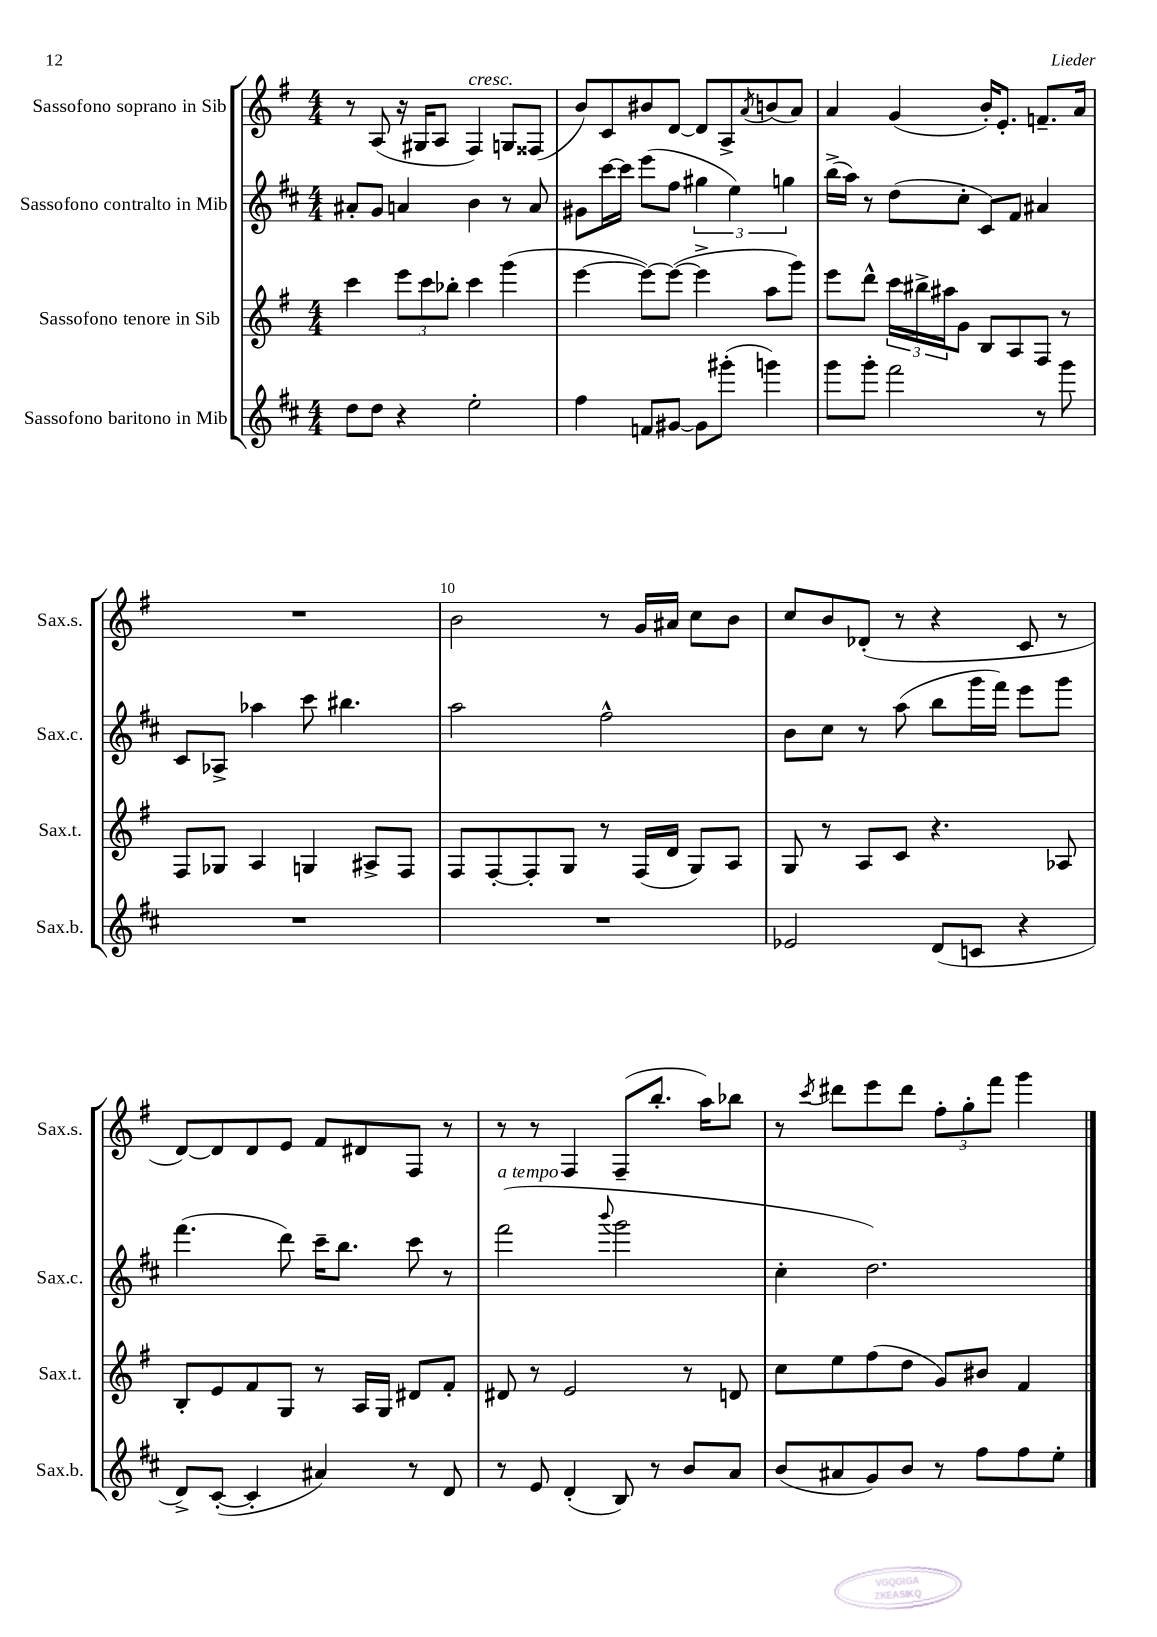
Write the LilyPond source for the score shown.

<<
\new StaffGroup <<
\new Staff = "s0" \with { instrumentName = "Sassofono soprano in Sib" shortInstrumentName = "Sax.s." } {
    \clef treble \key g \major \numericTimeSignature \time 4/4
    r8 a8( r16 gis16 a8 fis4^\markup { \italic "cresc." }) g8 fisis8( |
    b'8) c'8 bis'8 d'8~ d'8 a8-> \acciaccatura { a'8 } b'8( a'8) |
    a'4 g'4( b'16-.) e'8.-. f'8.-- a'16 |
    R1 |
    b'2 r8 g'16 ais'16 c''8 b'8 |
    c''8 b'8 des'8-.( r8 r4 c'8 r8 |
    d'8~) d'8 d'8 e'8 fis'8 dis'8 fis8 r8 |
    r8 r8 fis4 fis8--( b''8.-. a''16) bes''8 |
    r8 \acciaccatura { c'''8 } dis'''8 e'''8 dis'''8 \tuplet 3/2 { fis''8-. g''8-. fis'''8 } g'''4 \bar "|." |
}
\new Staff = "s1" \with { instrumentName = "Sassofono contralto in Mib" shortInstrumentName = "Sax.c." } {
    \clef treble \key d \major \numericTimeSignature \time 4/4
    ais'8-. g'8 a'4 b'4 r8 a'8 |
    gis'8 cis'''16~ cis'''16 e'''8( fis''8 \tuplet 3/2 { gis''4 e''4) g''4 } |
    b''16->( a''16) r8 d''8( cis''8-. cis'8) fis'8 ais'4 |
    cis'8 aes8-> aes''4 cis'''8 bis''4. |
    a''2 fis''2-^ |
    b'8 cis''8 r8 a''8( b''8 g'''16 fis'''16) e'''8 g'''8 |
    fis'''4.( d'''8) cis'''16-- b''8. cis'''8 r8 |
    fis'''2^\markup { \italic "a tempo" }( \appoggiatura { b'''8 } g'''2 |
    cis''4-. d''2.) \bar "|." |
}
\new Staff = "s2" \with { instrumentName = "Sassofono tenore in Sib" shortInstrumentName = "Sax.t." } {
    \clef treble \key g \major \numericTimeSignature \time 4/4
    c'''4 \tuplet 3/2 { e'''8 c'''8 bes''8-. } c'''4 g'''4( |
    e'''4~ e'''8~) e'''8~( e'''4-> a''8 g'''8) |
    e'''8 d'''8-^ \tuplet 3/2 { c'''16 bis''16-> ais''16 } g'8 b8 a8 fis8 r8 |
    fis8 ges8 a4 g4 ais8-> fis8 |
    fis8 fis8~-. fis8-. g8 r8 fis16( d'16 g8) a8 |
    g8 r8 a8 c'8 r4. aes8 |
    b8-. e'8 fis'8 g8 r8 a16 g16 dis'8 fis'8-. |
    dis'8 r8 e'2 r8 d'8 |
    c''8 e''8 fis''8( d''8 g'8) bis'8 fis'4 \bar "|." |
}
\new Staff = "s3" \with { instrumentName = "Sassofono baritono in Mib" shortInstrumentName = "Sax.b." } {
    \clef treble \key d \major \numericTimeSignature \time 4/4
    d''8 d''8 r4 e''2-. |
    fis''4 f'8 gis'8~ gis'8 gis'''8-.( g'''4) |
    g'''8 g'''8-. fis'''2 r8 g'''8 |
    R1 |
    R1 |
    ees'2 d'8( c'8 r4 |
    d'8->) cis'8~-.( cis'4-. ais'4) r8 d'8 |
    r8 e'8 d'4-.( b8) r8 b'8 a'8 |
    b'8( ais'8 g'8) b'8 r8 fis''8 fis''8 e''8-. \bar "|." |
}
>>
>>
\layout { \context { \Score currentBarNumber = #6 \override BarNumber.break-visibility = ##(#f #t #t) barNumberVisibility = #(every-nth-bar-number-visible 5) } }
